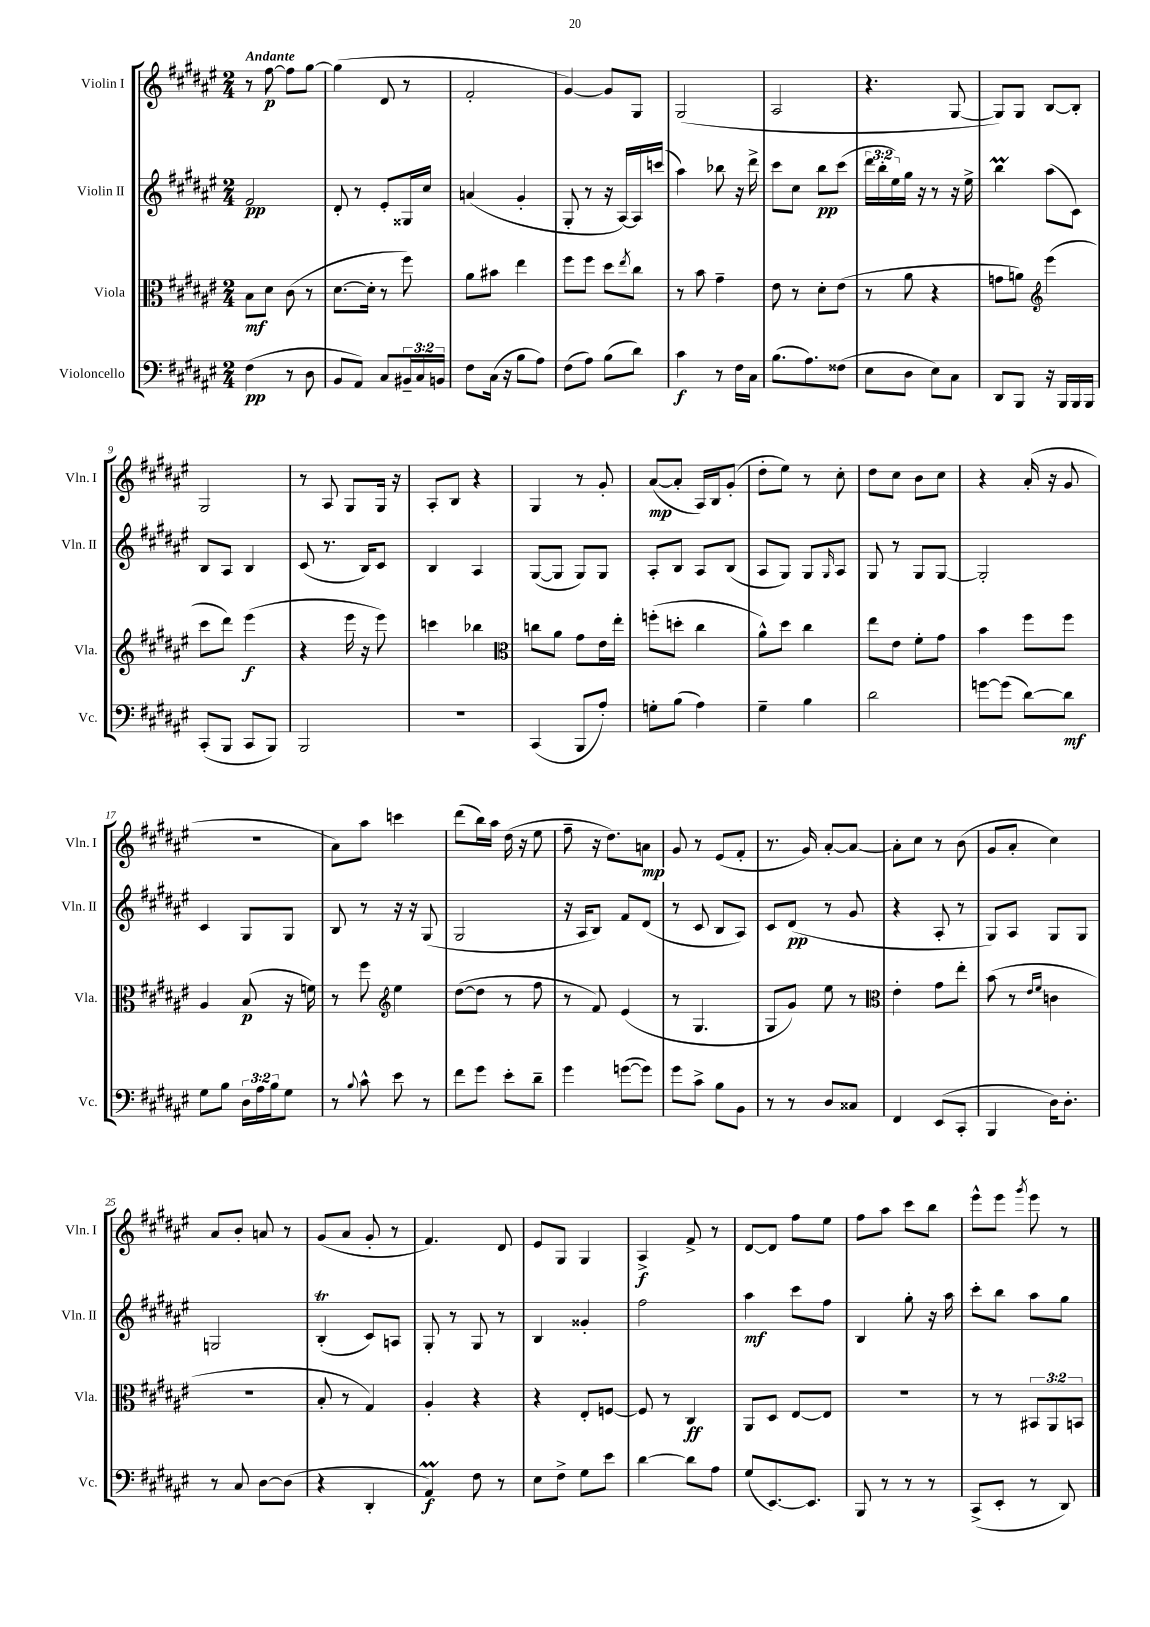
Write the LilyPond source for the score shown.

<<
\new StaffGroup <<
\new Staff = "s0" \with { instrumentName = "Violin I" shortInstrumentName = "Vln. I" } {
    \clef treble \key fis \major \numericTimeSignature \time 2/4 \tempo "Andante"
    r8 fis''8~\p fis''8 gis''8~ |
    gis''4( dis'8 r8 |
    fis'2-. |
    gis'4~) gis'8 gis8 |
    gis2( |
    ais2 |
    r4. gis8~ |
    gis8) gis8 b8~ b8-. |
    gis2 |
    r8 ais8 gis8 gis16 r16 |
    ais8-. b8 r4 |
    gis4 r8 gis'8-. |
    ais'8~\mp( ais'8-. ais16) b16 gis'8-.( |
    dis''8-. eis''8) r8 cis''8-. |
    dis''8 cis''8 b'8 cis''8 |
    r4 ais'16-.( r16 gis'8 |
    R2 |
    ais'8) ais''8 c'''4 |
    dis'''8( b''16) ais''16 dis''16( r16 eis''8 |
    fis''8-- r16 dis''8.) a'8\mp |
    gis'8 r8 eis'8( fis'8-. |
    r8. gis'16) ais'8~-. ais'8~ |
    ais'8-. cis''8 r8 b'8( |
    gis'8 ais'8-. cis''4) |
    ais'8 b'8-. a'8 r8 |
    gis'8( ais'8 gis'8-. r8 |
    fis'4.) dis'8 |
    eis'8 gis8 gis4 |
    ais4->\f fis'8-> r8 |
    dis'8~ dis'8 fis''8 eis''8 |
    fis''8 ais''8 cis'''8 b''8 |
    eis'''8-^ eis'''8 \acciaccatura { gis'''8 } eis'''8 r8 \bar "|." |
}
\new Staff = "s1" \with { instrumentName = "Violin II" shortInstrumentName = "Vln. II" } {
    \clef treble \key fis \major \numericTimeSignature \time 2/4 \override Staff.TupletNumber.text = #tuplet-number::calc-fraction-text
    fis'2\pp |
    dis'8-. r8 eis'8-. gisis16 cis''16 |
    a'4( gis'4-. |
    gis8-. r8 r16 ais16~) ais16 c'''16( |
    ais''4) bes''8 r16 dis'''16-> |
    cis'''8 cis''8 b''8\pp cis'''8( |
    \tuplet 3/2 { dis'''16 b''16-. eis''16) } gis''16 r16 r8 r16 eis''16-> |
    b''4\prall ais''8( cis'8) |
    b8 ais8 b4 |
    cis'8( r8. b16) cis'8 |
    b4 ais4 |
    gis8~( gis8 gis8) gis8 |
    ais8-. b8 ais8 b8( |
    ais8 gis8) gis8 \grace { gis16 } ais8 |
    gis8 r8 gis8 gis8~ |
    gis2-. |
    cis'4 gis8 gis8 |
    b8 r8 r16 r16 gis8( |
    gis2 |
    r16 ais16 b8) fis'8 dis'8( |
    r8 cis'8 b8 ais8) |
    cis'8 dis'8\pp( r8 gis'8 |
    r4 ais8-. r8 |
    gis8) ais8 gis8 gis8 |
    g2 |
    b4-.\trill( cis'8) a8 |
    gis8-. r8 gis8 r8 |
    b4 gisis'4-. |
    fis''2 |
    ais''4\mf cis'''8 fis''8 |
    b4 gis''8-. r16 ais''16 |
    cis'''8-. b''8 ais''8 gis''8 \bar "|." |
}
\new Staff = "s2" \with { instrumentName = "Viola" shortInstrumentName = "Vla." } {
    \clef alto \key fis \major \numericTimeSignature \time 2/4 \override Staff.TupletNumber.text = #tuplet-number::calc-fraction-text
    b8\mf dis'8 cis'8( r8 |
    dis'8.~ dis'16-. r8 fis''8) |
    ais'8 bis'8 eis''4 |
    fis''8 fis''8 dis''8 \acciaccatura { eis''8 } cis''8 |
    r8 b'8 gis'4-- |
    eis'8 r8 dis'8-. eis'8( |
    r8 ais'8 r4 |
    g'8 a'8) \clef treble eis'''4( |
    cis'''8 dis'''8) eis'''4\f( |
    r4 eis'''16 r16 eis'''8) |
    c'''4 bes''4 |
    \clef alto c''8 ais'8 gis'8 eis'16 eis''16-. |
    f''8-.( d''8-. cis''4 |
    ais'8-^) dis''8 cis''4 |
    eis''8 eis'8 fis'8-. gis'8 |
    b'4 fis''8 fis''8 |
    ais4 b8\p( r16 f'16) |
    r8 fis''8 \clef treble eis''4 |
    dis''8~( dis''8 r8 fis''8 |
    r8 fis'8) eis'4( |
    r8 gis4. |
    gis8 gis'8) eis''8 r8 |
    \clef alto eis'4-. gis'8 eis''8-. |
    b'8( r8 \grace { eis'16 fis'16 } c'4 |
    R2 |
    b8-. r8 gis4) |
    ais4-. r4 |
    r4 eis8-. f8~ |
    f8 r8 cis4\ff |
    ais,8 dis8 eis8~ eis8 |
    R2 |
    r8 r8 \tuplet 3/2 { bis,8 ais,8 b,8 } \bar "|." |
}
\new Staff = "s3" \with { instrumentName = "Violoncello" shortInstrumentName = "Vc." } {
    \clef bass \key fis \major \numericTimeSignature \time 2/4 \override Staff.TupletNumber.text = #tuplet-number::calc-fraction-text
    fis4\pp( r8 dis8 |
    b,8 ais,8) cis8 \tuplet 3/2 { bis,16-- cis16 b,16 } |
    fis8 cis16( r16 b8 ais8) |
    fis8( ais8) b8( dis'8) |
    cis'4\f r8 fis16 cis16 |
    b8.( ais8.) fisis8( |
    eis8 dis8 eis8) cis8 |
    dis,8 b,,8 r16 b,,16 b,,16 b,,16 |
    cis,8-.( b,,8 cis,8 b,,8) |
    b,,2 |
    r2 |
    cis,4( b,,8 ais8-.) |
    g8-. b8( ais4) |
    gis4-- b4 |
    dis'2 |
    g'8~ g'8( dis'8~) dis'8\mf |
    gis8 b8 \tuplet 3/2 { dis16 ais16 b16 } gis8 |
    r8 \appoggiatura { b8 } cis'8-^ eis'8 r8 |
    fis'8 gis'8 eis'8-. dis'8-- |
    gis'4 g'8~( g'8) |
    gis'8 cis'8-> b8 b,8 |
    r8 r8 dis8 cisis8 |
    fis,4 eis,8( cis,8-. |
    b,,4 dis16) dis8.-. |
    r8 cis8 dis8~ dis8( |
    r4 dis,4-. |
    ais,4\prall\f) fis8 r8 |
    eis8 fis8-> gis8 eis'8 |
    dis'4~ dis'8 ais8 |
    gis8( eis,8.~) eis,8. |
    b,,8 r8 r8 r8 |
    cis,8->( eis,8-. r8 dis,8) \bar "|." |
}
>>
>>
